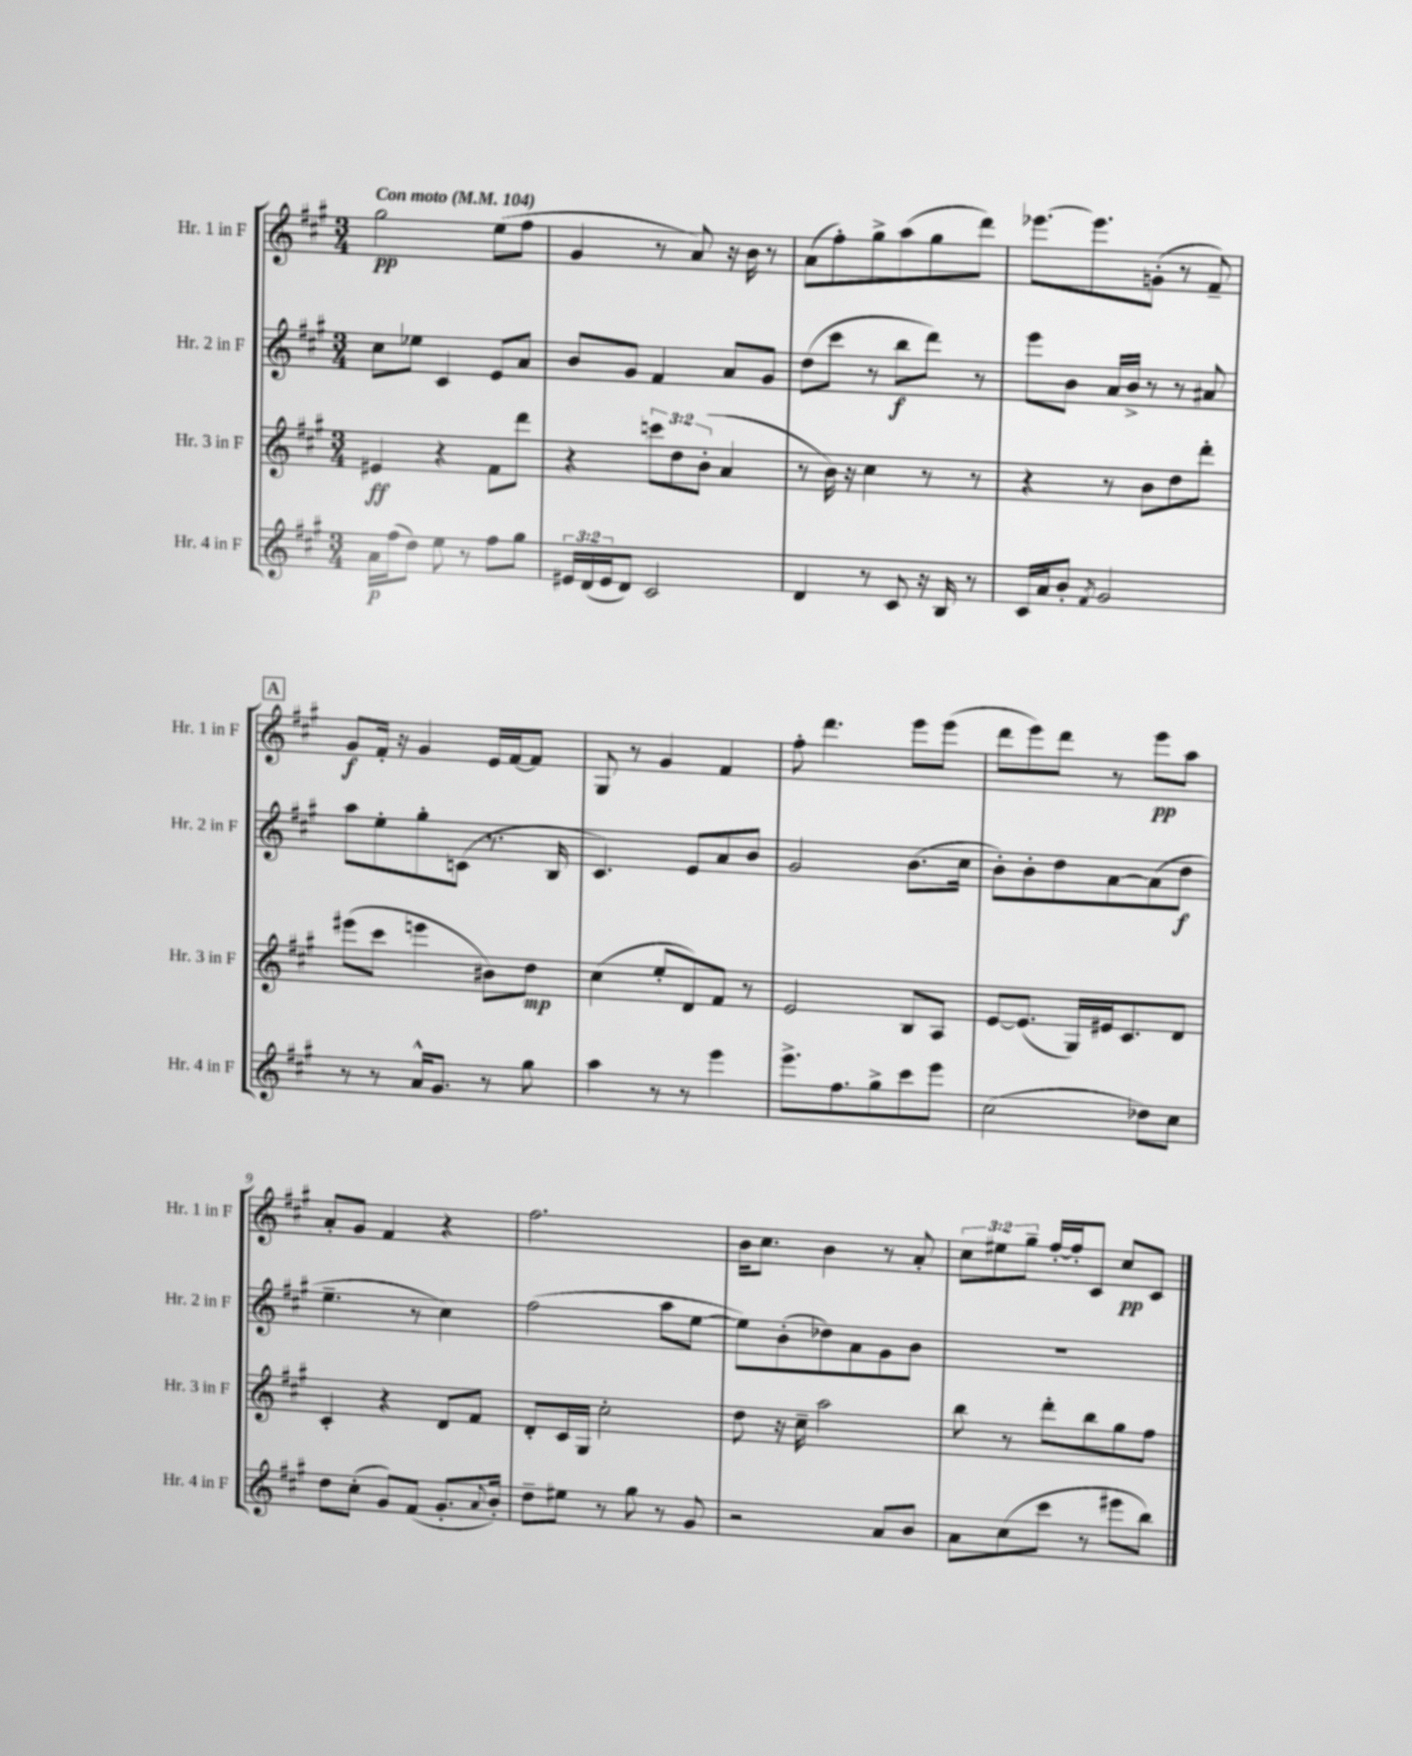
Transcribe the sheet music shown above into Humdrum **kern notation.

**kern	**dynam	**kern	**dynam	**kern	**dynam	**kern	**dynam
*part4	*part4	*part3	*part3	*part2	*part2	*part1	*part1
*staff4	*staff4	*staff3	*staff3	*staff2	*staff2	*staff1	*staff1
*I"Hr. 4 in F	*	*I"Hr. 3 in F	*	*I"Hr. 2 in F	*	*I"Hr. 1 in F	*
*I'Hr. 4 in F	*	*I'Hr. 3 in F	*	*I'Hr. 2 in F	*	*I'Hr. 1 in F	*
*clefG2	*	*clefG2	*	*clefG2	*	*clefG2	*
*k[f#c#g#]	*	*k[f#c#g#]	*	*k[f#c#g#]	*	*k[f#c#g#]	*
*M3/4	*	*M3/4	*	*M3/4	*	*M3/4	*
*MM104	*	*MM104	*	*MM104	*	*MM104	*
=1	=1	=1	=1	=1	=1	=1	=1
!	!	!	!	!	!	!LO:TX:a:B:t=Con moto	!
16a\LL	p	4e#X/	ff	8cc#\L	.	2gg#\	pp
(16ff#\J	.	.	.	.	.	.	.
8dd\J)	.	.	.	8ee-X\J	.	.	.
8ee\	.	4r	.	4c#/	.	.	.
8r	.	.	.	.	.	.	.
8ff#\L	.	8f#\L	.	8e/L	.	(8ee\L	.
8gg#\J	.	8ddd\J	.	8a/J	.	8ff#\J	.
=2	=2	=2	=2	=2	=2	=2	=2
24e#X/LL	.	4r	.	8b/L	.	4g#/	.
(24d/	.	.	.	.	.	.	.
24e#/J	.	.	.	.	.	.	.
8d/J)	.	.	.	8g#/J	.	.	.
2c#/	.	12cccn\L	.	4f#/	.	8r	.
.	.	12dd\	.	.	.	.	.
.	.	.	.	.	.	8a/)	.
.	.	(12b'\J	.	.	.	.	.
.	.	4a/	.	8a/L	.	16r	.
.	.	.	.	.	.	16b\	.
.	.	.	.	8g#/J	.	8r	.
=3	=3	=3	=3	=3	=3	=3	=3
4d/	.	8r	.	(8dd\L	.	(8a\L	.
.	.	16b\)	.	8ccc#\J	.	8ff#'\)	.
.	.	16r	.	.	.	.	.
8r	.	4cc#\	.	8r	.	8gg#^\	.
8c#/	.	.	.	8bb\L	f	(8aa\	.
16r	.	8r	.	8ddd\J)	.	8gg#\	.
16B/	.	.	.	.	.	.	.
8r	.	8r	.	8r	.	8ddd\J)	.
=4	=4	=4	=4	=4	=4	=4	=4
16c#/LL	.	4r	.	8eee\L	.	[8.eee-X\L	.
16a/J	.	.	.	.	.	.	.
8b'/J	.	.	.	8b\J	.	.	.
.	.	.	.	.	.	8.eee-\]	.
8qf#/	.	.	.	.	.	.	.
2g#/	.	8r	.	16a/LL	.	.	.
.	.	.	.	16b^/JJ	.	.	.
.	.	8b\L	.	8r	.	(8gn'\J	.
.	.	8dd\	.	8r	.	8r	.
.	.	8ddd'\J	.	8a#X/	.	8f#~/)	.
!!LO:LB:g=z
!!LO:REH:place=s1:t=A
=5	=5	=5	=5	=5	=5	=5	=5
8r	.	(8eee#X\L	.	8aa\L	.	8g#/L	f
8r	.	8ccc#\J	.	8ee'\	.	16f#'/Jk	.
.	.	.	.	.	.	16r	.
16a^^/KL	.	4eeen\	.	8gg#'\	.	4g#/	.
8.g#/J	.	.	.	.	.	.	.
.	.	.	.	(8cn\J	.	.	.
8r	.	8b#X\L)	.	8.r	.	16e/LL	.
.	.	.	.	.	.	[16f#/J	.
8gg#\	.	8dd\J	mp	.	.	8f#/J]	.
.	.	.	.	16B/	.	.	.
=6	=6	=6	=6	=6	=6	=6	=6
4aa\	.	(4cc#\	.	4.c#/)	.	8G#/	.
.	.	.	.	.	.	8r	.
8r	.	8ee'/L	.	.	.	4g#/	.
8r	.	8d/)	.	8e/L	.	.	.
4eee\	.	8f#/J	.	8a/	.	4f#/	.
.	.	8r	.	8b/J	.	.	.
=7	=7	=7	=7	=7	=7	=7	=7
8.eee^\L	.	2e/	.	2g#/	.	8ff#'\	.
.	.	.	.	.	.	4.ddd\	.
8.ff#\	.	.	.	.	.	.	.
8gg#^\	.	.	.	.	.	.	.
8ccc#\	.	8B/L	.	(8.b\L	.	8eee\L	.
8eee\J	.	8A/J	.	.	.	(8eee\J	.
.	.	.	.	16cc#\Jk	.	.	.
=8	=8	=8	=8	=8	=8	=8	=8
(2cc#\	.	[8e/L	.	8b'\L)	.	8ddd\L	.
.	.	(8.e/J]	.	8b'\	.	8eee\)	.
.	.	.	.	8dd\	.	8ddd\J	.
.	.	16G#/LL)	.	.	.	.	.
.	.	16e#X/J	.	[8a\	.	8r	.
.	.	8.c#/	.	.	.	.	.
8dd-X\L)	.	.	.	(8a\]	.	8eee\L	pp
8cc#\J	.	8d/J	.	8dd\J	f	8aa\J	.
!!LO:LB:g=z
=9	=9	=9	=9	=9	=9	=9	=9
8dd\L	.	4c#'/	.	4.ee~\	.	8a'/L	.
(8cc#'\J	.	.	.	.	.	8g#/J	.
8g#/L)	.	4r	.	.	.	4f#/	.
(8f#/J	.	.	.	8r	.	.	.
8.g#'/L	.	8d/L	.	4cc#\)	.	4r	.
.	.	8f#/J	.	.	.	.	.
8qqa/	.	.	.	.	.	.	.
16b'/Jk)	.	.	.	.	.	.	.
=10	=10	=10	=10	=10	=10	=10	=10
8dd~\L	.	8d'/L	.	(2ff#\	.	2.ff#\	.
8ee#X\J	.	16c#/L	.	.	.	.	.
.	.	16G#/JJ	.	.	.	.	.
8r	.	2cc#'\	.	.	.	.	.
8gg#\	.	.	.	.	.	.	.
8r	.	.	.	8aa\L	.	.	.
8g#/	.	.	.	[8ee\J	.	.	.
=11	=11	=11	=11	=11	=11	=11	=11
2r	.	8dd\	.	8ee\L])	.	16b\KL	.
.	.	.	.	.	.	8.cc#\J	.
.	.	16r	.	(8b'\	.	.	.
.	.	16cc#~\	.	.	.	.	.
.	.	2aa\	.	8dd-X\)	.	4b\	.
.	.	.	.	8a\	.	.	.
8a/L	.	.	.	8g#\	.	8r	.
8b/J	.	.	.	8b\J	.	8a'/	.
=12	=12	=12	=12	=12	=12	=12	=12
8a\L	.	8bb\	.	2.r	.	12cc#\L	.
.	.	.	.	.	.	12ee#X\	.
(8cc#\	.	8r	.	.	.	.	.
.	.	.	.	.	.	12gg#~\J	.
8ccc#\J	.	8ddd'\L	.	.	.	[16ff#'/LL	.
.	.	.	.	.	.	16ff#'/J]	.
8r	.	8bb\	.	.	.	8c#/J	.
8eee#X\L	.	8gg#\	.	.	.	8cc#/L	pp
8bb\J)	.	8ff#\J	.	.	.	8c#/J	.
==	==	==	==	==	==	==	==
*-	*-	*-	*-	*-	*-	*-	*-
